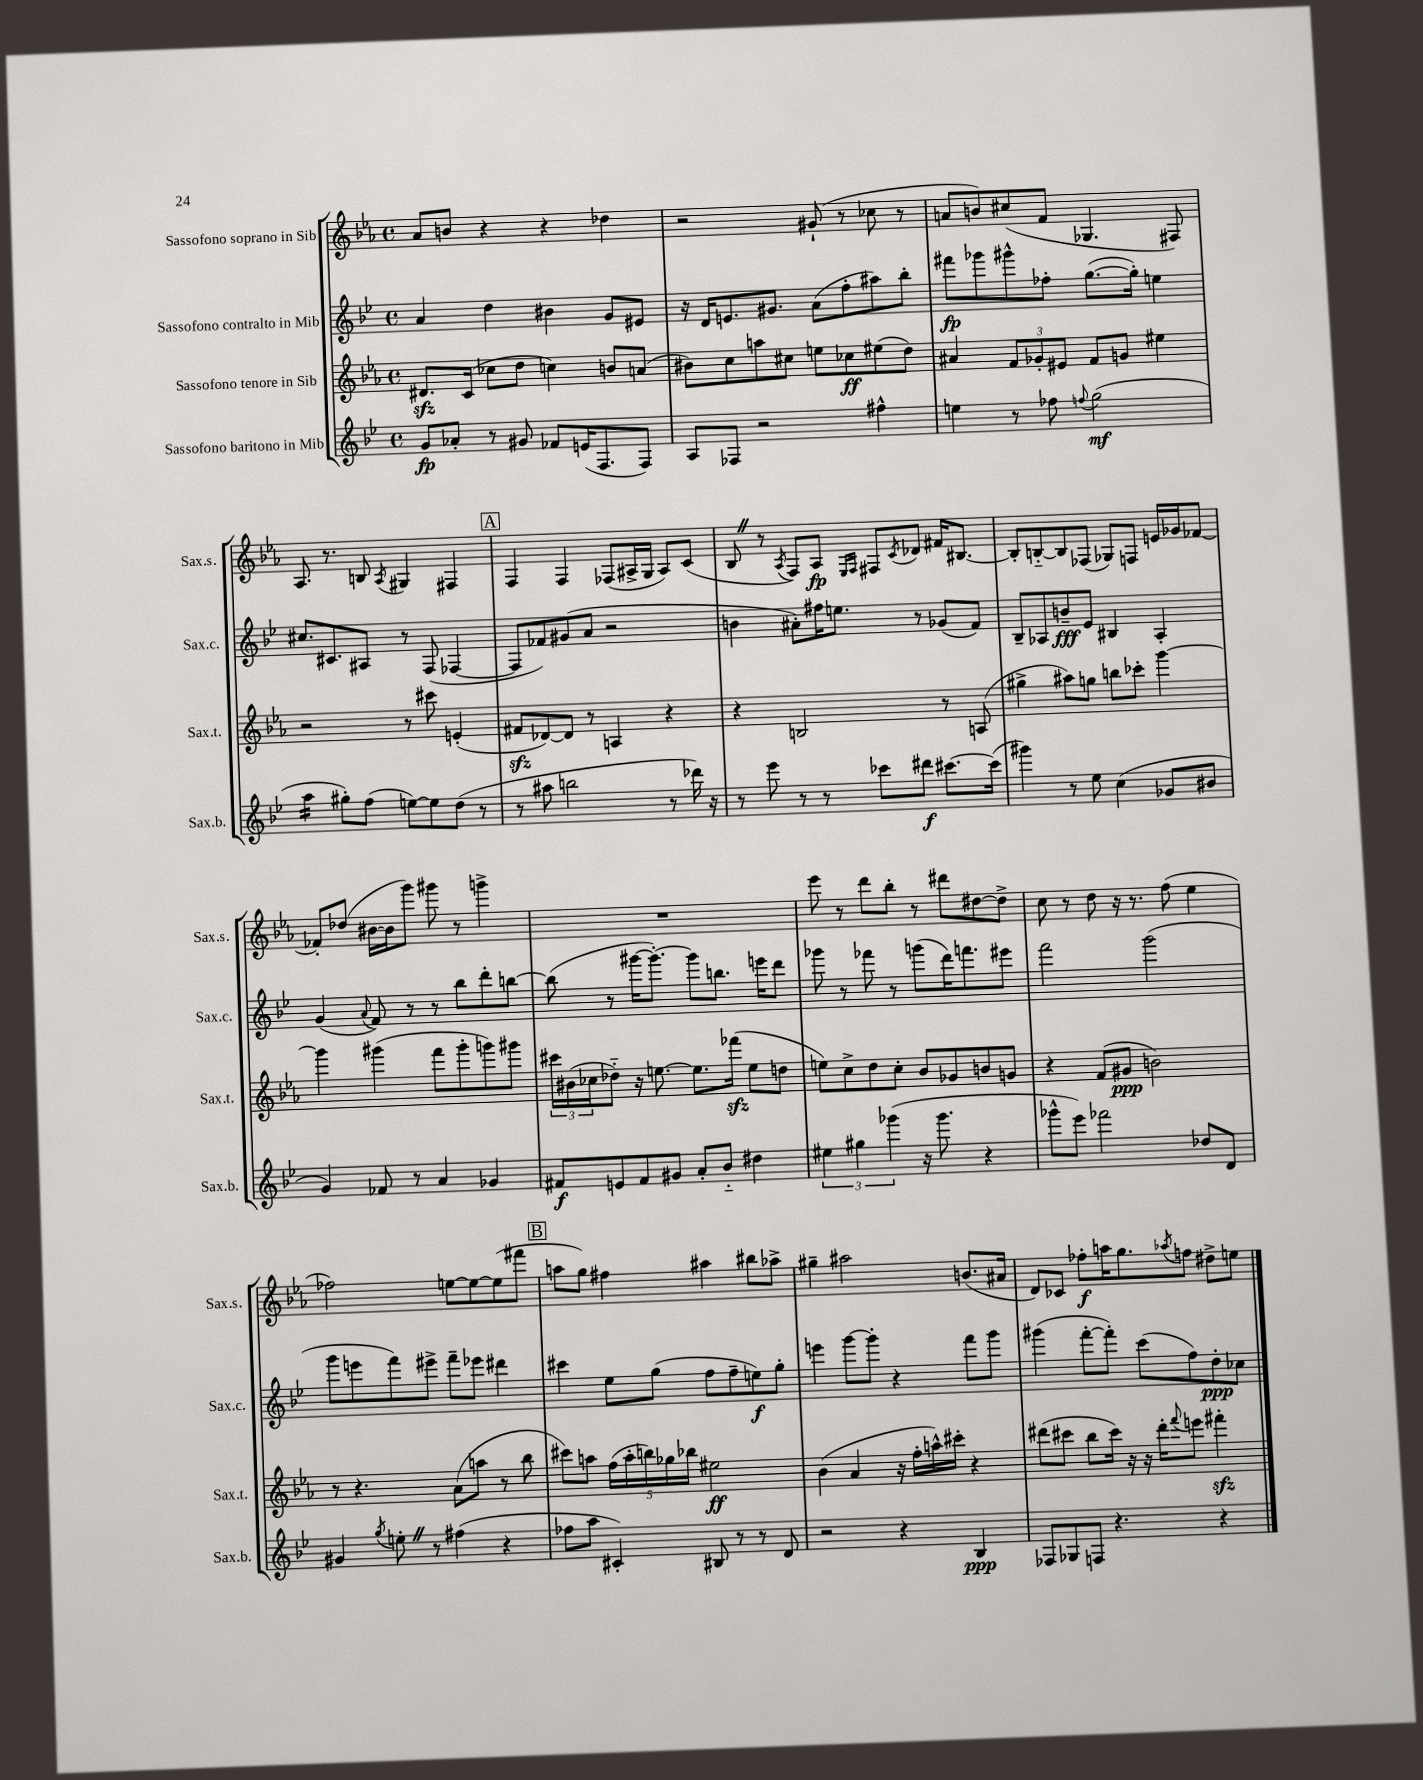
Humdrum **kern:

**kern	**dynam	**kern	**dynam	**kern	**dynam	**kern	**dynam
*part4	*part4	*part3	*part3	*part2	*part2	*part1	*part1
*staff4	*staff4	*staff3	*staff3	*staff2	*staff2	*staff1	*staff1
*I"Sassofono baritono in Mib	*	*I"Sassofono tenore in Sib	*	*I"Sassofono contralto in Mib	*	*I"Sassofono soprano in Sib	*
*I'Sax.b.	*	*I'Sax.t.	*	*I'Sax.c.	*	*I'Sax.s.	*
*clefG2	*	*clefG2	*	*clefG2	*	*clefG2	*
*k[b-e-]	*	*k[b-e-a-]	*	*k[b-e-]	*	*k[b-e-a-]	*
*M4/4	*	*M4/4	*	*M4/4	*	*M4/4	*
*met(c)	*	*met(c)	*	*met(c)	*	*met(c)	*
=1	=1	=1	=1	=1	=1	=1	=1
8g/L	fp	8.d#Xzz/L	.	4a/	.	8a-/L	.
8a-X'/J	.	.	.	.	.	8bn/J	.
.	.	(16c/Jk	.	.	.	.	.
8r	.	8cc-X\L	.	4dd\	.	4r	.
8g#X/	.	8dd\J	.	.	.	.	.
8f-X/L	.	4ccn\)	.	4b#X\	.	4r	.
(16en/K	.	.	.	.	.	.	.
8.F/	.	.	.	.	.	.	.
.	.	8bn/L	.	8g/L	.	4dd-X\	.
8F/J)	.	(8an/J	.	8e#X/J	.	.	.
=2	=2	=2	=2	=2	=2	=2	=2
8A/L	.	8b#X\L)	.	16r	.	2r	.
.	.	.	.	16d/KL	.	.	.
8F-X/J	.	8cc\	.	8.en/	.	.	.
2r	.	8aan\	.	.	.	.	.
.	.	.	.	8.g#X/J	.	.	.
.	.	8cc#X\J	.	.	.	.	.
.	.	8een\L	.	(8a\L	.	(8g#X`/	.
.	.	8cc-X\	ff	8ff'\	.	8r	.
4ff#X^^\	.	(8ee#X\	.	8aa#X\)	.	8cc-X\	.
.	.	8dd\J)	.	8bb-'\J	.	8r	.
=3	=3	=3	=3	=3	=3	=3	=3
4een\	.	4a#X/	.	8fff#X\L	fp	8an/L	.
.	.	.	.	8ggg-X\	.	8bn/)	.
8r	.	12f/L	.	8ggg#X^^\	.	(8cc#X/	.
.	.	12g-X'/	.	.	.	.	.
8ff-X\	.	.	.	8ff-X'\J	.	8f/J	.
.	.	12e#X/J	.	.	.	.	.
8qqffn/	.	.	.	.	.	.	.
(2gg\	mf	8f/L	.	([8.gg\L	.	4.G-X/	.
.	.	8gn/J	.	.	.	.	.
.	.	.	.	16gg'\Jk])	.	.	.
.	.	4ee#X\	.	4een\	.	.	.
.	.	.	.	.	.	8F#X/)	.
!!LO:LB:g=z
=4	=4	=4	=4	=4	=4	=4	=4
*tremolo	*	*	*	*	*	*	*
16aa\LL	.	2r	.	8.cc#X/L	.	8.A-/	.
16aa\	.	.	.	.	.	.	.
16aa\	.	.	.	.	.	.	.
16aa\JJ	.	.	.	8.c#X/	.	8.r	.
*Xtremolo	*	*	*	*	*	*	*
8gg#X'\L)	.	.	.	.	.	.	.
(8ff\J	.	.	.	8A#X/J	.	8Bn/	.
.	.	.	.	.	.	8qA-/	.
[8een\L)	.	8r	.	8r	.	4G#X/	.
8ee\]	.	8ccc#X\	.	(8F/	.	.	.
(8dd\J	.	(4en'/	.	[4F-X/	.	4F#X/	.
8r	.	.	.	.	.	.	.
!!LO:REH:place=s1:t=A
=5	=5	=5	=5	=5	=5	=5	=5
8r	.	8f#Xzz/L	.	8F-/L]	.	4F/	.
8aa#X\	.	[8d-X/)	.	8f-X/)	.	.	.
2bbn\	.	8d-/J]	.	(8g#X/	.	4F/	.
.	.	8r	.	8a/J	.	.	.
.	.	4An/	.	2r	.	(8F-X/L	.
.	.	.	.	.	.	16A#X^/L	.
.	.	.	.	.	.	16G/JJ	.
8r	.	4r	.	.	.	8A#/L)	.
16ddd-X\)	.	.	.	.	.	(8c/J	.
16r	.	.	.	.	.	.	.
=6	=6	=6	=6	=6	=6	=6	=6
8r	.	4r	.	4bn\	.	8B-Z/	.
8eee-\	.	.	.	.	.	8r	.
.	.	.	.	.	.	8qA-/	.
8r	.	2Bn/	.	8a#X'\L)	.	8F/L)	.
8r	.	.	.	16ff#X\K	.	8A-/J	fp
.	.	.	.	8.een\J	.	.	.
.	.	.	.	.	.	16qqE-/LL	.
.	.	.	.	.	.	16qqF/JJ	.
8ccc-X\L	.	.	.	.	.	8F#X/L	.
.	.	.	.	.	.	8qc/	.
8ddd#X\J	f	.	.	8r	.	8d-X/J	.
[8.ccc#X\L	.	8r	.	(8g-X/L	.	16f#X/KL	.
.	.	.	.	.	.	[8.B#X/J	.
.	.	(8An/	.	8f/J)	.	.	.
(16ccc#\Jk]	.	.	.	.	.	.	.
=7	=7	=7	=7	=7	=7	=7	=7
4ggg#X\)	.	4gg#X^\	.	8B-~/L	.	8B#'/L]	.
.	.	.	.	8A-X/	.	[8Bn/	.
8r	.	8aa#X\L)	.	8bn~/	fff	8B/]	.
8ee-\	.	8ggn\J	.	8e-/J	.	(8F-X/J	.
(4cc\	.	8bbn\L	.	4B#X/	.	8G-X/L)	.
.	.	8ccc-X'\J	.	.	.	8Fn/J	.
8g-X/L	.	[4ggg\	.	4A-'/	.	16en/LL	.
.	.	.	.	.	.	16g-X/J	.
8b#X/J	.	.	.	.	.	[8f-X/J	.
!!LO:LB:g=z
=8	=8	=8	=8	=8	=8	=8	=8
4g/)	.	4ggg\]	.	(4g/	.	8f-X'/L]	.
.	.	.	.	.	.	(8dd-X/J	.
.	.	.	.	8qqa/	.	.	.
8f-X/	.	(4ggg#X\	.	8f/)	.	[16b#X\LL	.
.	.	.	.	.	.	16b#\J]	.
8r	.	.	.	8r	.	8ggg\J)	.
4a/	.	8fff\L	.	8r	.	8ggg#X\	.
.	.	8ggg#'\	.	8bb-\L	.	8r	.
4g-X/	.	8gggn\)	.	8ddd'\	.	4gggn^\	.
.	.	8ggg#X\J	.	[8bbn\J	.	.	.
=9	=9	=9	=9	=9	=9	=9	=9
8f#X/L	f	24ccc#X\LL	.	(8bb\]	.	1r	.
.	.	(24b#X\	.	.	.	.	.
.	.	24cc-X\J	.	.	.	.	.
8en/	.	8dd-X\J)	.	8r	.	.	.
8f#/	.	16r	.	[16ggg#X\KL	.	.	.
.	.	[8.een\	.	8.ggg#'\J_)	.	.	.
8g#X/J	.	.	.	.	.	.	.
8a'/L	.	8.ee\L]	.	8ggg#\L]	.	.	.
8b-/J	.	.	.	8.bbn\J	.	.	.
.	.	(16fff-Xzz\Jk	.	.	.	.	.
4dd#X\	.	8ee\L	.	.	.	.	.
.	.	.	.	16eeen\KL	.	.	.
.	.	8ddn\J	.	8ddd\J	.	.	.
=10	=10	=10	=10	=10	=10	=10	=10
6ee#X\	.	8een\L)	.	8ggg-X\	.	8eee-\	.
.	.	8cc^\	.	8r	.	8r	.
6gg#X\	.	.	.	.	.	.	.
.	.	8dd\	.	8fff-X\	.	8ddd\L	.
(6ggg-X\	.	.	.	.	.	.	.
.	.	8cc'\J	.	8r	.	8bb-'\J	.
16r	.	8b-/L	.	(8gggn\L	.	8r	.
8.ggg-\	.	.	.	.	.	.	.
.	.	8g-X/	.	16ddd\K)	.	8ddd#X\L	.
.	.	.	.	8.fffn\	.	.	.
4r	.	8bn/	.	.	.	[8dd#X\	.
.	.	8gn/J	.	8eee#X\J	.	8dd#^\J]	.
=11	=11	=11	=11	=11	=11	=11	=11
8ggg-X^^\L	.	4r	.	2fff\	.	8cc\	.
8eee-\J)	.	.	.	.	.	8r	.
2fff-X\	.	(8f/L	.	.	.	8dd\	.
.	.	8g#X/J	ppp	.	.	16r	.
.	.	.	.	.	.	8.r	.
.	.	2bn\)	.	(2ggg\	.	.	.
.	.	.	.	.	.	(8ff\	.
8dd-X/L	.	.	.	.	.	4ee-\	.
8d/J	.	.	.	.	.	.	.
!!LO:LB:g=z
=12	=12	=12	=12	=12	=12	=12	=12
4g#X/	.	8r	.	8ggg\L	.	2ff-X\)	.
.	.	4.r	.	8eeen\	.	.	.
8qgg/	.	.	.	.	.	.	.
8een'Z\	.	.	.	8fff\)	.	.	.
8r	.	.	.	8eee#X^\J	.	.	.
(4ff#X\	.	(8a-\L	.	8fff~\L	.	[8een\L	.
.	.	8aan\J	.	8eee-X\J	.	8ee\_	.
4r	.	8r	.	4ddd#X\	.	(8ee\]	.
.	.	8bb-\	.	.	.	8fff#X\J	.
!!LO:REH:place=s1:t=B
=13	=13	=13	=13	=13	=13	=13	=13
8ff-X\L	.	8ccc#X\L)	.	4ccc#X\	.	8aan\L	.
8aa\J	.	8aan\J	.	.	.	8gg\J)	.
4c#X'/)	.	(20ff\LL	.	8ee-\L	.	4ff#X\	.
.	.	20aa'\	.	.	.	.	.
.	.	20bbn\)	.	.	.	.	.
.	.	.	.	(8gg\J	.	.	.
.	.	20gg-X\	.	.	.	.	.
.	.	20bb-X\JJ	.	.	.	.	.
8B#X/	.	2ee#X\	ff	8ff\L	.	4aa#X\	.
8r	.	.	.	8ff~\	.	.	.
8r	.	.	.	8een\)	f	8bb#X\L	.
8d/	.	.	.	8gg'\J	.	8aa-X^\J	.
=14	=14	=14	=14	=14	=14	=14	=14
2r	.	(4b-\	.	4eeen\	.	4gg#X~\	.
.	.	4a-/	.	[8ggg\L	.	2aa#X\	.
.	.	.	.	8ggg'\J]	.	.	.
4r	.	16r	.	4r	.	.	.
.	.	16ff'\LL	.	.	.	.	.
.	.	16aan^^\)	.	.	.	.	.
.	.	16ccc#X'\JJ	.	.	.	.	.
4B-/	ppp	4r	.	8fff\L	.	(8.bn/L	.
.	.	.	.	8ggg\J	.	.	.
.	.	.	.	.	.	16a#X/Jk	.
=15	=15	=15	=15	=15	=15	=15	=15
8F-X/L	.	(8ddd#X\L	.	(4ggg#X\	.	8d/L)	.
8G-X/	.	8ccc#X\J	.	.	.	8c-X/J	.
8Fn/J	.	8bb-\L	.	[8fff'\L	.	8ff-X'\L	f
4.r	.	16ccc#\Jk)	.	8fff'\J])	.	16aan\K	.
.	.	16r	.	.	.	8.gg\	.
.	.	16r	.	(8ccc\L	.	.	.
.	.	16ddd#'\KL	.	.	.	.	.
.	.	8qqfff/	.	.	.	8qaa-X/	.
.	.	8eeen\J	.	8ff\)	.	8ffn\J	.
4r	.	4fff#Xzz'\	.	8dd'\	ppp	8dd#X^\L	.
.	.	.	.	8cc-X\J	.	8een\J	.
==	==	==	==	==	==	==	==
*-	*-	*-	*-	*-	*-	*-	*-
